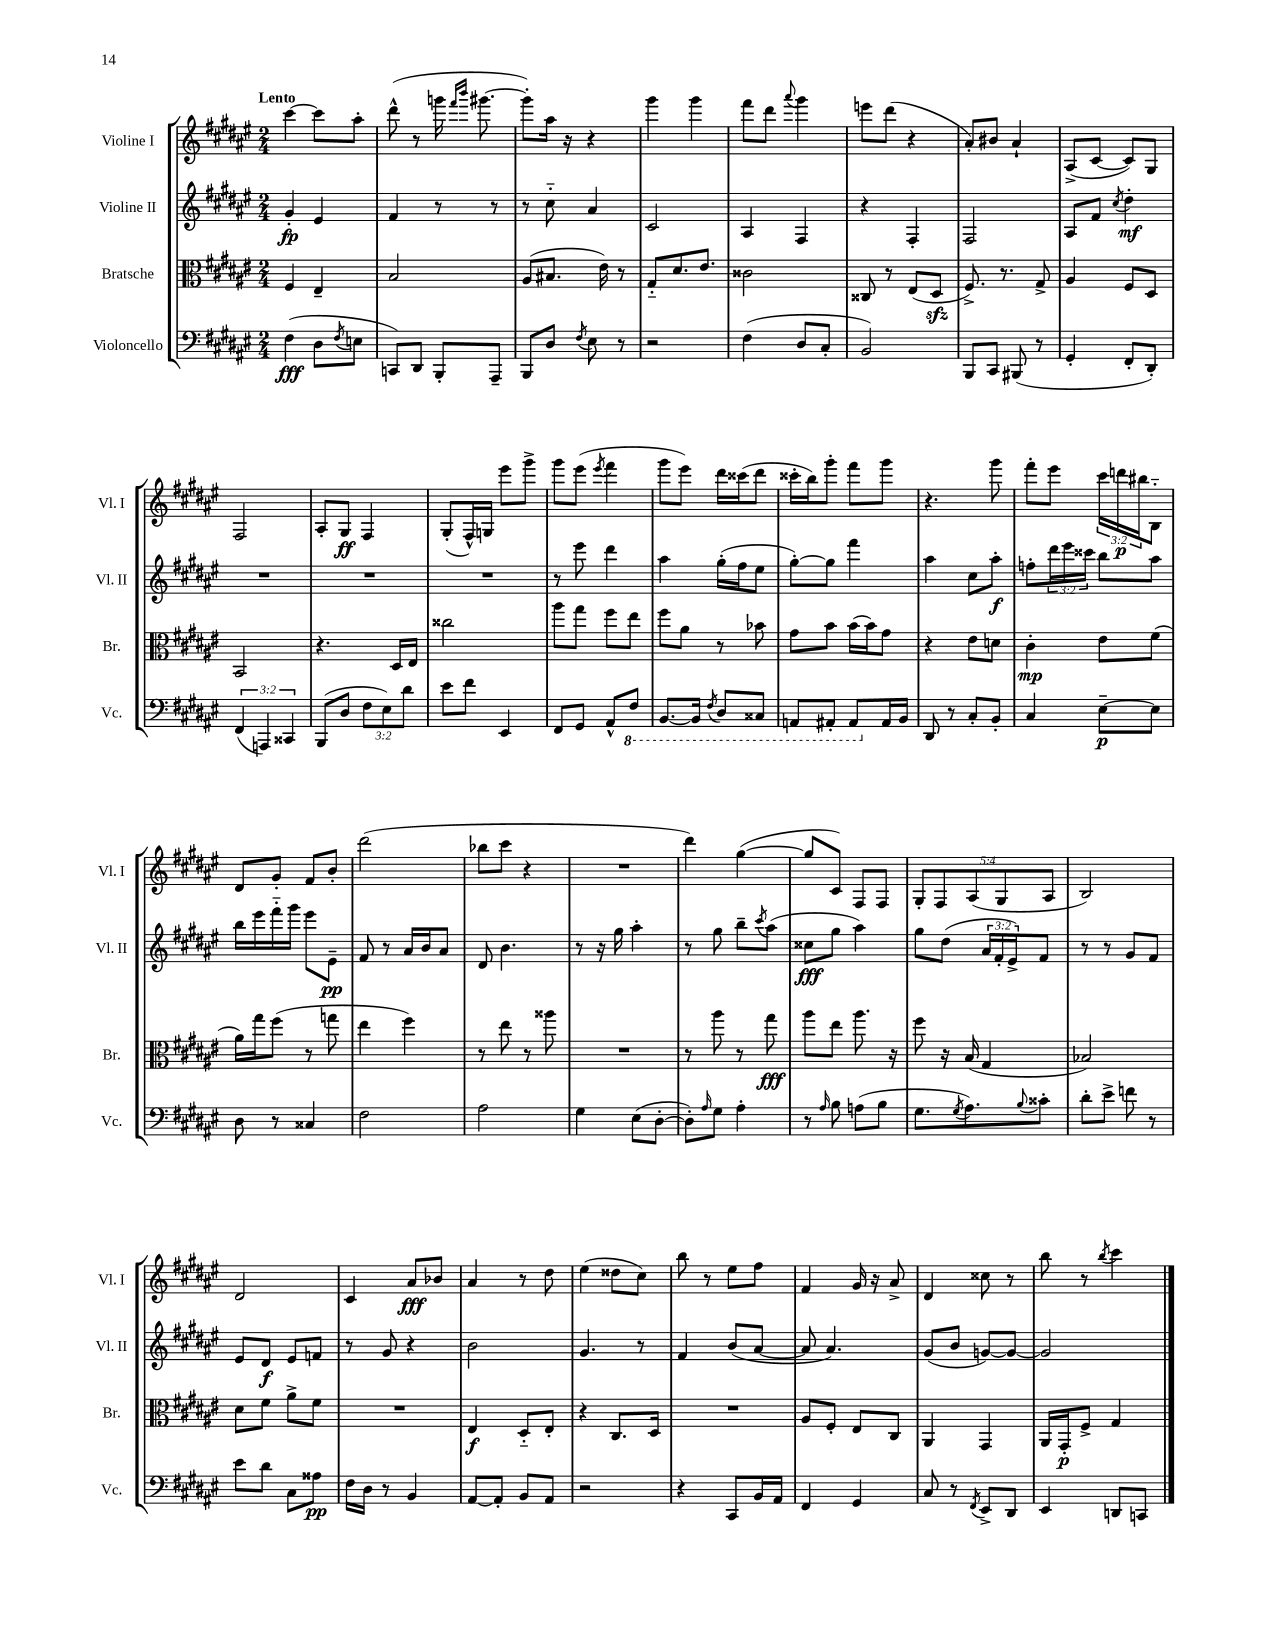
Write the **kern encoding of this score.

**kern	**kern	**kern	**kern
*staff4	*staff3	*staff2	*staff1
*clefF4	*clefC3	*clefG2	*clefG2
*k[f#c#g#d#a#e#]	*k[f#c#g#d#a#e#]	*k[f#c#g#d#a#e#]	*k[f#c#g#d#a#e#]
*M2/4	*M2/4	*M2/4	*M2/4
(4F#\	4F#/	4g#'/	[4ccc#\
8D#\L	4E#~/	4e#/	8ccc#\]L
8qF#/	.	.	.
8E\J	.	.	8aa#'\J
=	=	=	=
8CC/L)	2B/	4f#/	(8ddd#^^\
8DD#/J	.	.	8r
8BBB'/L	.	8r	16ggg\
.	.	.	16qqfff#/LL
.	.	.	16qqbbb/JJ
.	.	.	[8.ggg#\
8AAA#~/J	.	8r	.
=	=	=	=
8BBB/L	(8A#/L	8r	8ggg#'\]L)
8D#/J	8.B#/J	8cc#'~\	16aa#\Jk
.	.	.	16r
8qF#/	.	.	.
8E#\	.	4a#/	4r
.	16e#\)	.	.
8r	8r	.	.
=	=	=	=
2r	8G#'~/L	2c#/	4ggg#\
.	8.d#/	.	.
.	.	.	4ggg#\
.	8.e#/J	.	.
=	=	=	=
(4F#\	2c##\	4A#/	8fff#\L
.	.	.	8ddd#\J
.	.	.	8qqaaa#/
8D#/L	.	4F#/	4ggg#\
8C#'/J	.	.	.
=	=	=	=
2BB/)	8C##/	4r	8eee\L
.	8r	.	(8ddd#\J
.	(8E#/L	4F#'/	4r
.	8D#/J	.	.
=	=	=	=
8BBB/L	8.F#^/)	2F#/	8a#'/L)
8CC#/J	.	.	8b#/J
.	8.r	.	.
(8BBB#/	.	.	4a#`/
8r	8G#^/	.	.
=	=	=	=
4GG#'/	4A#/	8A#/L	(8A#^/L
.	.	8f#/J	[8c#/J
.	.	8qcc#/	.
8FF#'/L	8F#/L	4dd#'\	8c#/]L)
8DD#'/J)	8D#/J	.	8G#/J
=	=	=	=
(6FF#/	2BB/	2r	2F#/
6AAA/)	.	.	.
6CC##/	.	.	.
=	=	=	=
(8BBB/L	4.r	2r	8A#'/L
8D#/J	.	.	8G#/J
12F#\L	.	.	4F#/
12E#\)	.	.	.
.	16D#/LL	.	.
12d#\J	.	.	.
.	16E#/JJ	.	.
=	=	=	=
8e#\L	2cc##\	2r	(8G#'/L
8f#\J	.	.	16F#^^/L)
.	.	.	16G/JJ
4EE#/	.	.	8eee#\L
.	.	.	8ggg#^\J
=	=	=	=
8FF#/L	8aa#\L	8r	8ggg#\L
8GG#/J	8gg#\J	8eee#\	(8eee#\J
.	.	.	8qeee#/
8AA#^^/L	8ff#\L	4ddd#\	4fff#\
8FF#/J	8ee#\J	.	.
=	=	=	=
[8.BBB/L	8ff#\L	4aa#\	8ggg#\L
.	8a#\J	.	8eee#\J)
16BBB/]Jk	.	.	.
8qFF#/	.	.	.
8DD#/L	8r	(16gg#'\LL	16ddd#\LL
.	.	16ff#\J	(16ccc##\J
8CC##/J	8b-\	8ee#\J	8ddd#\J
=	=	=	=
8AAA/L	8g#\L	[8gg#'\L)	16ccc##'\LL
.	.	.	16bb\J)
8AAA#'/J	8b\J	8gg#\]J	8ggg#'\J
8AAA#/L	(16b\LL	4fff#\	8fff#\L
.	16b\J)	.	.
16AA#/L	8g#\J	.	8ggg#\J
16BB/JJ	.	.	.
=	=	=	=
8DD#/	4r	4aa#\	4.r
8r	.	.	.
8C#'/L	8e#\L	8cc#\L	.
8BB'/J	8d\J	8aa#'\J	8ggg#\
=	=	=	=
4C#/	4c#'\	8ff'\L	8fff#'\L
.	.	24ddd#\L	8eee#\J
.	.	24eee#\	.
.	.	24ccc##\JJ	.
[8E#~\L	8e#\L	8bb\L	24ccc#\LL
.	.	.	24ddd\
.	.	.	24bb#\J
8E#\]J	(8f#\J	8aa#\J	8B'~\J
=	=	=	=
8D#\	16a#\LL)	16bb\LL	8d#/L
.	16gg#\J	16eee#\	.
8r	(8ff#\J	16fff#'~\	8g#'/J
.	.	16ggg#\JJ	.
4C##/	8r	8eee#\L	8f#/L
.	8gg\	8e#~\J	8b'/J
=	=	=	=
2F#\	4ee#\	8f#/	(2ddd#\
.	.	8r	.
.	4ff#\)	16a#/LL	.
.	.	16b/J	.
.	.	8a#/J	.
=	=	=	=
2A#\	8r	8d#/	8bb-\L
.	8ee#\	4.b\	8ccc#\J
.	8r	.	4r
.	8aa##\	.	.
=	=	=	=
4G#\	2r	8r	2r
.	.	16r	.
.	.	16gg#\	.
(8E#\L	.	4aa#'\	.
[8D#'\J	.	.	.
=	=	=	=
8D#'\]L)	8r	8r	4ddd#\)
16qqA#/	.	.	.
8G#\J	8aa#\	8gg#\	.
4A#'\	8r	8bb~\L	([4gg#\
.	.	8qccc#/	.
.	8gg#\	(8aa#\J	.
=	=	=	=
8r	8aa#\L	8cc##\L	8gg#/]L
16qqA#/	.	.	.
8B\	8ee#\J	8gg#\J	8c#/J)
(8A\L	8.aa#\	4aa#\)	8F#/L
8B\J	.	.	8F#/J
.	16r	.	.
=	=	=	=
8.G#\L	8ff#\	8gg#\L	10G#'/L
.	.	.	10F#/
.	16r	(8dd#\J	.
8qG#/	.	.	.
8.A#\)	(16B/	.	.
.	.	.	(10A#/
.	4G#/	24a#/LL	.
.	.	24f#'/	.
.	.	.	10G#/
.	.	24e#^/J)	.
8qqB/	.	.	.
8c##'\J	.	8f#/J	.
.	.	.	10A#/J
=	=	=	=
8d#'\L	2B-/)	8r	2B/)
8e#^\J	.	8r	.
8f\	.	8g#/L	.
8r	.	8f#/J	.
=	=	=	=
8e#\L	8d#\L	8e#/L	2d#/
8d#\J	8f#\J	8d#/J	.
8C#\L	8a#^\L	8e#/L	.
8A##\J	8f#\J	8f/J	.
=	=	=	=
16F#\LL	2r	8r	4c#/
16D#\JJ	.	.	.
8r	.	8g#/	.
4BB/	.	4r	8a#/L
.	.	.	8b-/J
=	=	=	=
[8AA#/L	4E#/	2b\	4a#/
8AA#'/]J	.	.	.
8BB/L	8D#'~/L	.	8r
8AA#/J	8E#'/J	.	8dd#\
=	=	=	=
2r	4r	4.g#/	(4ee#\
.	8.C#/L	.	8dd##\L
.	.	8r	8cc#\J)
.	16D#/Jk	.	.
=	=	=	=
4r	2r	4f#/	8bb\
.	.	.	8r
8CC#/L	.	(8b/L	8ee#\L
16BB/L	.	[8a#/J	8ff#\J
16AA#/JJ	.	.	.
=	=	=	=
4FF#/	8A#/L	8a#/]	4f#/
.	8F#'/J	4.a#/)	.
4GG#/	8E#/L	.	16g#/
.	.	.	16r
.	8C#/J	.	8a#^/
=	=	=	=
8C#/	4AA#/	(8g#/L	4d#/
8r	.	8b/J	.
8qFF#/	.	.	.
8EE#^/L	4GG#/	[8g/L)	8cc##\
8DD#/J	.	8g/_J	8r
=	=	=	=
4EE#/	16AA#/LL	2g/]	8bb\
.	16GG#'/J	.	.
.	8F#^/J	.	8r
.	.	.	8qbb/
8DD/L	4G#/	.	4ccc#\
8CC/J	.	.	.
==	==	==	==
*-	*-	*-	*-
